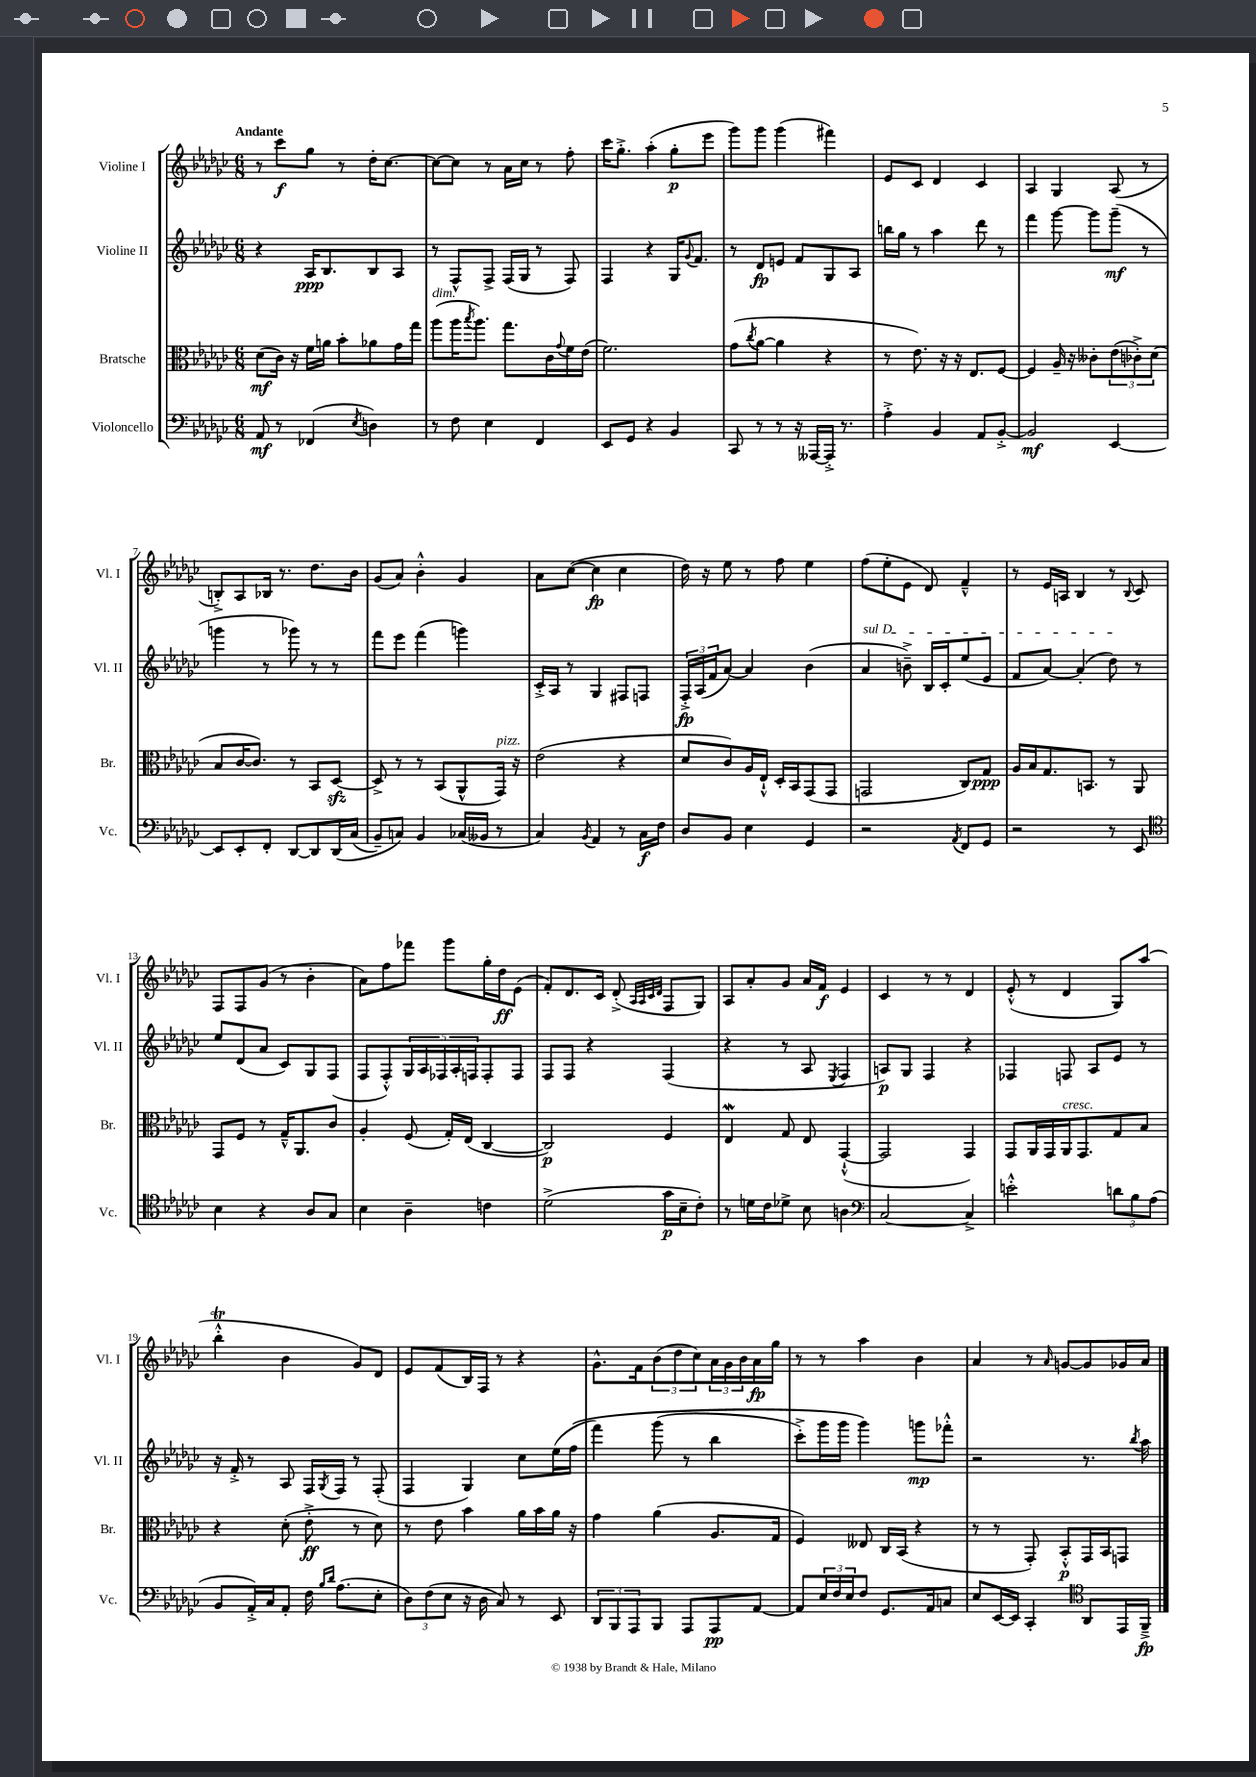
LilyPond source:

<<
\new StaffGroup <<
\new Staff = "s0" \with { instrumentName = "Violine I" shortInstrumentName = "Vl. I" } {
    \clef treble \key ges \major \numericTimeSignature \time 6/8 \tempo "Andante"
    r8 ces'''8\f ges''8 r8 des''16-. ces''8.~ |
    ces''8~ ces''8 r8 aes'16 ces''16 r8 f''8-. |
    ces'''16 ges''8.-.-> aes''4-.( ges''8-.\p ees'''8 |
    ges'''8) ges'''8 ges'''4( fis'''4) |
    ees'8 ces'8 des'4 ces'4 |
    aes4 ges4 aes8( r8 |
    b8-.->) aes8 bes16 r8. des''8. bes'16 |
    ges'8( aes'8) bes'4-.-^ ges'4 |
    aes'8 ces''8~( ces''4\fp ces''4 |
    des''16) r16 ees''8 r8 f''8 ees''4 |
    f''8( ees''8-. ees'8 des'8) f'4---^ |
    r8 ees'16 a16 bes4 r8 \appoggiatura { bes8 } ces'8 |
    f8 f8 ges'8( r8 bes'4-. |
    aes'8) f''8 fes'''8 ges'''8 ges''16-. des''16\ff ees'8( |
    f'8-.) des'8. ces'16 des'8-.->( \grace { aes32 aes32 ces'32 des'32 } f8 ges8) |
    aes8 aes'8-. ges'8 aes'16 f'16\f ees'4 |
    ces'4 r8 r8 des'4 |
    ees'8-.-^( r8 des'4 ges8) aes''8( |
    bes''4-.-^\trill bes'4 ges'8) des'8 |
    ees'8 f'8( bes16) f16 r8 r4 |
    ges'8.-^ f'16 \tuplet 3/2 { bes'8( des''8 ces''8) } \tuplet 3/2 { aes'16 ges'16 bes'16 } aes'16\fp ges''16 |
    r8 r8 aes''4 bes'4 |
    aes'4 r8 \grace { aes'16 } g'8~ g'8 ges'16 aes'16 \bar "|." |
}
\new Staff = "s1" \with { instrumentName = "Violine II" shortInstrumentName = "Vl. II" } {
    \clef treble \key ges \major \numericTimeSignature \time 6/8
    r4 aes16\ppp bes8. bes8 aes8 |
    r8 f8-^ f8-> f16( ges16 r8 f8) |
    f4 r4 ges16 \appoggiatura { ges'8 } f'8. |
    r8 des'8\fp e'8 f'8 ges8 aes8 |
    b''16 ges''16 r8 aes''4 des'''8 r8 |
    f'''4 ges'''8~ ges'''8 ges'''8--\mf( r8 |
    g'''4 r8 ges'''8) r8 r8 |
    f'''8 ees'''8 f'''4( g'''4) |
    ces'16-.-> aes16 r8 ges4 fis8 f8 |
    \tuplet 3/2 { f16-.->\fp aes16( f'16 } aes'8~) aes'4 bes'4( |
    \once \override TextSpanner.bound-details.left.text = \markup { \italic "sul D" } aes'4\startTextSpan b'8--->) bes16 ces'16-. ees''8( ees'8 |
    f'8 aes'8~) aes'4-.( des''8\stopTextSpan) r8 |
    ees''8 des'8( aes'8 ces'8) ges8 f8( |
    f8 f8-.-^) \tuplet 5/4 { ges16 aes16 fes16 aes16-. f16 } f8-. f8 |
    f8 f8 r4 f4( |
    r4 r8 aes8 \acciaccatura { ees8 } f4 |
    a8\p) ges8 f4 r4 |
    fes4 f8 aes8 ees'8 r8 |
    r16 f'16-.-> r8 aes8 f16 \acciaccatura { ges8 } f16 r8 f8-.( |
    f4 ges4) ces''8 ees''16( f''16\( |
    f'''4) ges'''8( r8 bes''4 |
    ces'''8-.->) ges'''16 ges'''16 ges'''4\) g'''8\mp fes'''8-.-^ |
    r2 r8. \acciaccatura { bes''8 } aes''16 \bar "|." |
}
\new Staff = "s2" \with { instrumentName = "Bratsche" shortInstrumentName = "Br." } {
    \clef alto \key ges \major \numericTimeSignature \time 6/8
    des'8\mf( ces'16) r16 f'16 a'16 bes'8-. aes'8 ges'16 ges''16 |
    aes''8^\markup { \italic "dim." }( aes''16 \acciaccatura { bes''8 } aes''8.) ges''8. ces'16 \appoggiatura { ges'8 } f'16 ees'16( |
    f'2.) |
    ges'8( \acciaccatura { ces''8 } aes'8~ aes'4 r4 |
    r8 ees'8.) r16 r16 ees8. f8~ |
    f4 aes16-- r16 ceses'8-. \tuplet 3/2 { ees'8( ces'8-.->) des'8( } |
    bes8 ces'16~ ces'8.) r8 bes,8 des8~\sfz |
    des8-> r8 r8 bes,8( aes,8-^ ges,16^\markup { \italic "pizz." }) r16 |
    ees'2( r4 |
    des'8 ces'8) aes16 ees16-!-^ des16-. bes,16 ges,8( ges,8 |
    g,2 ces8) ges8\ppp |
    aes16 bes16 ges8. b,8. r8 aes,8 |
    ges,8 f8 r8 ges16---^ aes,8. ces'8 |
    aes4-. f8( ges16-.) ees16( ces4~ |
    ces2\p) f4 |
    ees4\mordent ges8 ees8 ges,4~-!-^( |
    ges,2 ges,4) |
    ges,8 aes,16 ges,16 aes,16^\markup { \italic "cresc." } ges,8. ges8 bes8 |
    r4 des'8-.( ees'8-.->\ff r8 des'8) |
    r8 ees'8 bes'4 aes'16 bes'16 aes'16 r16 |
    ges'4 aes'4( aes8. ges16 |
    f4) eeses8 ces16 bes,16( r4 |
    r8 r8 ges,8-.) bes,8-.-^\p ges,16 bes,16 g,8 \bar "|." |
}
\new Staff = "s3" \with { instrumentName = "Violoncello" shortInstrumentName = "Vc." } {
    \clef bass \key ges \major \numericTimeSignature \time 6/8
    aes,8\mf r8 fes,4( \acciaccatura { ees8 } d4) |
    r8 f8 ees4 f,4 |
    ees,8 ges,8 r4 bes,4 |
    ces,8 r8 r8 r16 aeses,,16~ aeses,,16-.-> r8. |
    aes4-.-> bes,4 aes,8 bes,8~-.-> |
    bes,2\mf ees,4~ |
    ees,8 ees,8-. f,8-. des,8~ des,8 des,16\( ces16( |
    bes,8--) c8\) bes,4 ces16( beses,16 r8 |
    ces4) \acciaccatura { bes,8 } aes,4 r8 ces16\f f16 |
    des8 bes,8 ees4 ges,4 |
    r2 \acciaccatura { aes,8 } f,8 ges,8 |
    r2 r8 ees,8 |
    \clef tenor bes4 r4 aes8 ges8 |
    bes4 aes4-- c'4 |
    des'2->( ges'16\p bes16-- ces'8-.) |
    r8 d'16 ces'16 des'8-> bes8 a4 |
    \clef bass ces2~ ces4-> |
    e'2-.-^ \tuplet 3/2 { d'8 bes8 aes8( } |
    bes,8 aes,16-.->) ces16 aes,8-. f16 \grace { bes16 des'16 } aes8.( ees8-. |
    \tuplet 3/2 { des8) f8( ees8 } r16 des16 ces8) r8 ees,8 |
    \tuplet 3/2 { des,8 bes,,8 aes,,8 } bes,,8 aes,,8 aes,,8\pp aes,8~ |
    aes,8 \tuplet 3/2 { ees16 f16 ees16 } f8 ges,8. aes,16 c8 |
    ees8 ees,16~ ees,16 ces,4-. \clef tenor aes,8 ees,16 f,16--->\fp \bar "|." |
}
>>
>>
